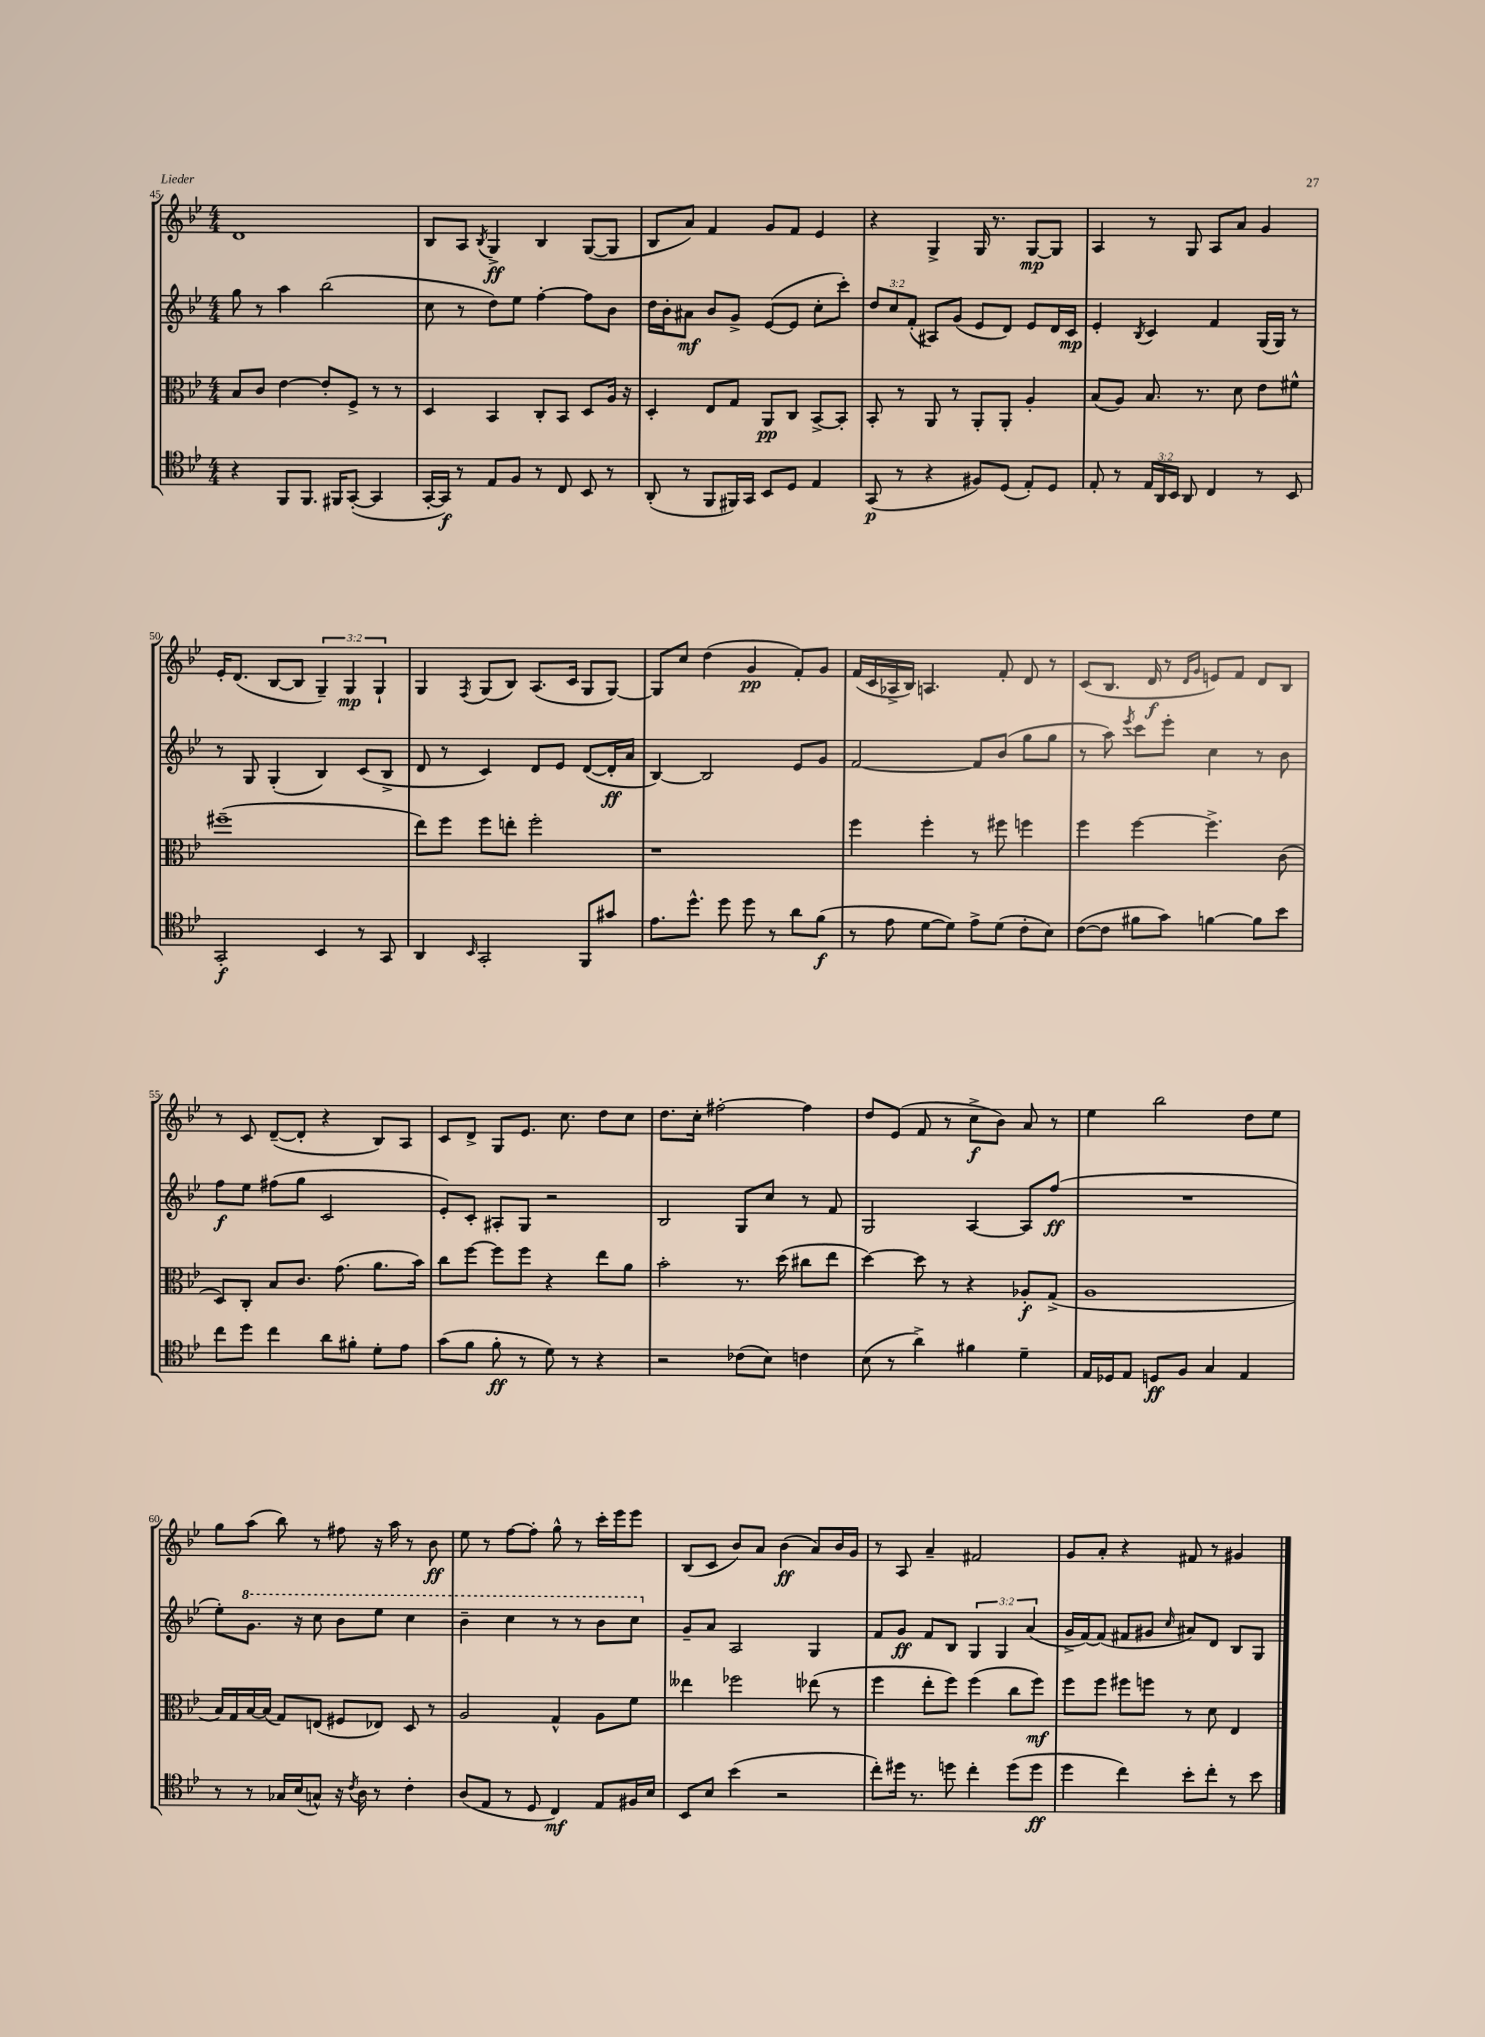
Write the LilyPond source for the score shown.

<<
\new StaffGroup <<
\new Staff = "s0" {
    \clef treble \key bes \major \numericTimeSignature \time 4/4 \override Staff.TupletNumber.text = #tuplet-number::calc-fraction-text
    \autoBeamOff d'1 |
    bes8[ a8] \acciaccatura { bes8 } g4->\ff bes4 g8[~( g8] |
    bes8[ a'8]) f'4 g'8[ f'8] ees'4 |
    r4 g4-> g16 r8. g8[~\mp g8] |
    a4 r8 g8 a8[ a'8] g'4 |
    ees'16[-. d'8.]( bes8[~ bes8] \tuplet 3/2 { g4--) g4\mp g4-! } |
    g4 \acciaccatura { f8 } g8[( bes8]) a8.[( c'16] g8[ g8]~) |
    g8[ c''8] d''4( g'4\pp f'8[-.) g'8] |
    f'16[( c'16 aes16-> bes16]) a4. f'8-. d'8 r8 |
    c'8[( bes8.] d'16\f r8 \grace { d'16[ g'16] } e'8[) f'8] d'8[ bes8] |
    r8 c'8 d'8[~--( d'8]-. r4 bes8[) a8] |
    c'8[ d'8]-> g8[ ees'8.] c''8. d''8[ c''8] |
    d''8.[ c''16]-. fis''2~-. fis''4 |
    d''8[ ees'8]( f'8 r8 c''8[->\f bes'8]) a'8 r8 |
    ees''4 bes''2 d''8[ ees''8] |
    g''8[ a''8]( bes''8) r8 fis''8 r16 a''16 r8 bes'8\ff |
    ees''8 r8 f''8[~ f''8]-. g''8-^ r8 c'''16[-. ees'''16 ees'''8] |
    bes8[( c'8] bes'8[) a'8] bes'4\ff( a'8[) bes'16 g'16] |
    r8 a8 a'4-- fis'2 |
    g'8[ a'8]-. r4 fis'8 r8 gis'4 \bar "|." |
}
\new Staff = "s1" {
    \clef treble \key bes \major \numericTimeSignature \time 4/4 \override Staff.TupletNumber.text = #tuplet-number::calc-fraction-text
    \autoBeamOff g''8 r8 a''4 bes''2( |
    c''8 r8 d''8[) ees''8] f''4~-. f''8[ bes'8] |
    d''16[ bes'16-. ais'8]\mf bes'8[ g'8]-> ees'8[~( ees'8] c''8[-. c'''8]-.) |
    \tuplet 3/2 { d''8[ c''8 f'8]-.( } ais8[) g'8]( ees'8[ d'8]) ees'8[ d'16 c'16]\mp |
    ees'4-. \acciaccatura { bes8 } c'4 f'4 g16[( g16]) r8 |
    r8 g8 g4-.( bes4) c'8[( bes8]-> |
    d'8 r8 c'4) d'8[ ees'8] d'8[~( d'16-.\ff a'16] |
    bes4~) bes2 ees'8[ g'8] |
    f'2~ f'8[ bes'8]( g''8[ g''8] |
    r8 a''8) \acciaccatura { ees'''8 } c'''8[ ees'''8]-. c''4 r8 bes'8 |
    f''8[\f ees''8] fis''8[( g''8] c'2 |
    ees'8[-.) c'8]-. ais8[-. g8] r2 |
    bes2 g8[ c''8] r8 f'8 |
    g2 a4~ a8[ f''8]\ff( |
    R1 |
    ees''8[-.) \ottava #1 g''8.] r16 c'''8 bes''8[ ees'''8] c'''4 |
    bes''4-- c'''4 r8 r8 bes''8[ c'''8] \ottava #0 |
    g'8[-- a'8] a2 g4 |
    f'8[ g'8]\ff f'8[ bes8] \tuplet 3/2 { g4 g4 a'4( } |
    g'16[-> f'16~) f'8]( fis'8[ gis'8] \grace { c''16 } ais'8[) d'8] bes8[ g8] \bar "|." |
}
\new Staff = "s2" {
    \clef alto \key bes \major \numericTimeSignature \time 4/4
    \autoBeamOff bes8[ c'8] ees'4~ ees'8[-. f8]-> r8 r8 |
    d4 bes,4 c8[-. bes,8] d8[ a16] r16 |
    d4-. ees8[ g8] a,8[\pp c8] bes,8[~-> bes,8]-. |
    bes,8-. r8 a,8 r8 a,8[-. a,8]-. a4-. |
    bes8[( a8]) bes8. r8. d'8 ees'8[ fis'8]-^ |
    fis''1--( |
    ees''8[) f''8] f''8[ e''8]-. f''2-. |
    r1 |
    f''4 f''4-. r8 fis''8 f''4 |
    f''4 f''4~ f''4.-> c'8( |
    d8[) c8]-. bes8[ c'8.] g'8.( a'8.[ bes'16]) |
    c''8[ f''8]~ f''8[ f''8] r4 ees''8[ a'8] |
    bes'2-. r8. d''16( cis''8[ ees''8] |
    d''4~) d''8 r8 r4 aes8[-.\f g8]->( |
    a1 |
    bes16[) g16 bes16~ bes16]( g8[) e8]( fis8[ ees8]) d8 r8 |
    a2 g4-^ a8[ f'8] |
    eeses''4 fes''2 ees''8( r8 |
    f''4 ees''8[-. f''8]) f''4( c''8[ f''8]\mf) |
    f''8[ f''8] fis''8[ f''8] r8 d'8 ees4 \bar "|." |
}
\new Staff = "s3" {
    \clef tenor \key bes \major \numericTimeSignature \time 4/4 \override Staff.TupletNumber.text = #tuplet-number::calc-fraction-text
    \autoBeamOff r4 f,8[ f,8.] fis,16[ g,8]~-.( g,4 |
    g,16[~-. g,16]\f) r8 ees8[ f8] r8 c8 bes,8 r8 |
    a,8-.( r8 f,8[ fis,16) g,16] bes,8[ d8] ees4 |
    g,8\p( r8 r4 fis8[) d8]( ees8[-.) d8] |
    ees8-. r8 \tuplet 3/2 { ees16[ a,16 bes,16] } a,8 c4 r8 bes,8 |
    g,2-.\f bes,4 r8 g,8 |
    a,4 \grace { bes,16 } g,2-. f,8[ gis'8] |
    ees'8.[ d''8.]-^ d''8 d''8 r8 a'8[ f'8]\f( |
    r8 ees'8 d'8[~ d'8]) ees'8[-> d'8]( c'8[-. bes8]) |
    c'8[~( c'8] fis'8[ g'8]) f'4~ f'8[ bes'8] |
    c''8[ d''8] c''4 a'8[ fis'8]-. d'8[-. ees'8] |
    g'8[( f'8] f'8-.\ff r8 d'8) r8 r4 |
    r2 ces'8[( bes8]) c'4 |
    bes8( r8 a'4->) fis'4 d'4-- |
    ees16[ des16 ees8] d8[\ff f8] g4 ees4 |
    r8 r8 ges16[ bes16( g8]-^) r16 \acciaccatura { c'8 } a16 r8 c'4-. |
    a8[( ees8] r8 d8 c4\mf) ees8[ fis16 bes16] |
    bes,8[ bes8] bes'4( r2 |
    c''8[-.) dis''16] r8. d''8 c''4-. d''8[( d''8]\ff |
    d''4 c''4) bes'8[-. c''8]-. r8 bes'8 \bar "|." |
}
>>
>>
\layout { \context { \Score currentBarNumber = #45 } }
